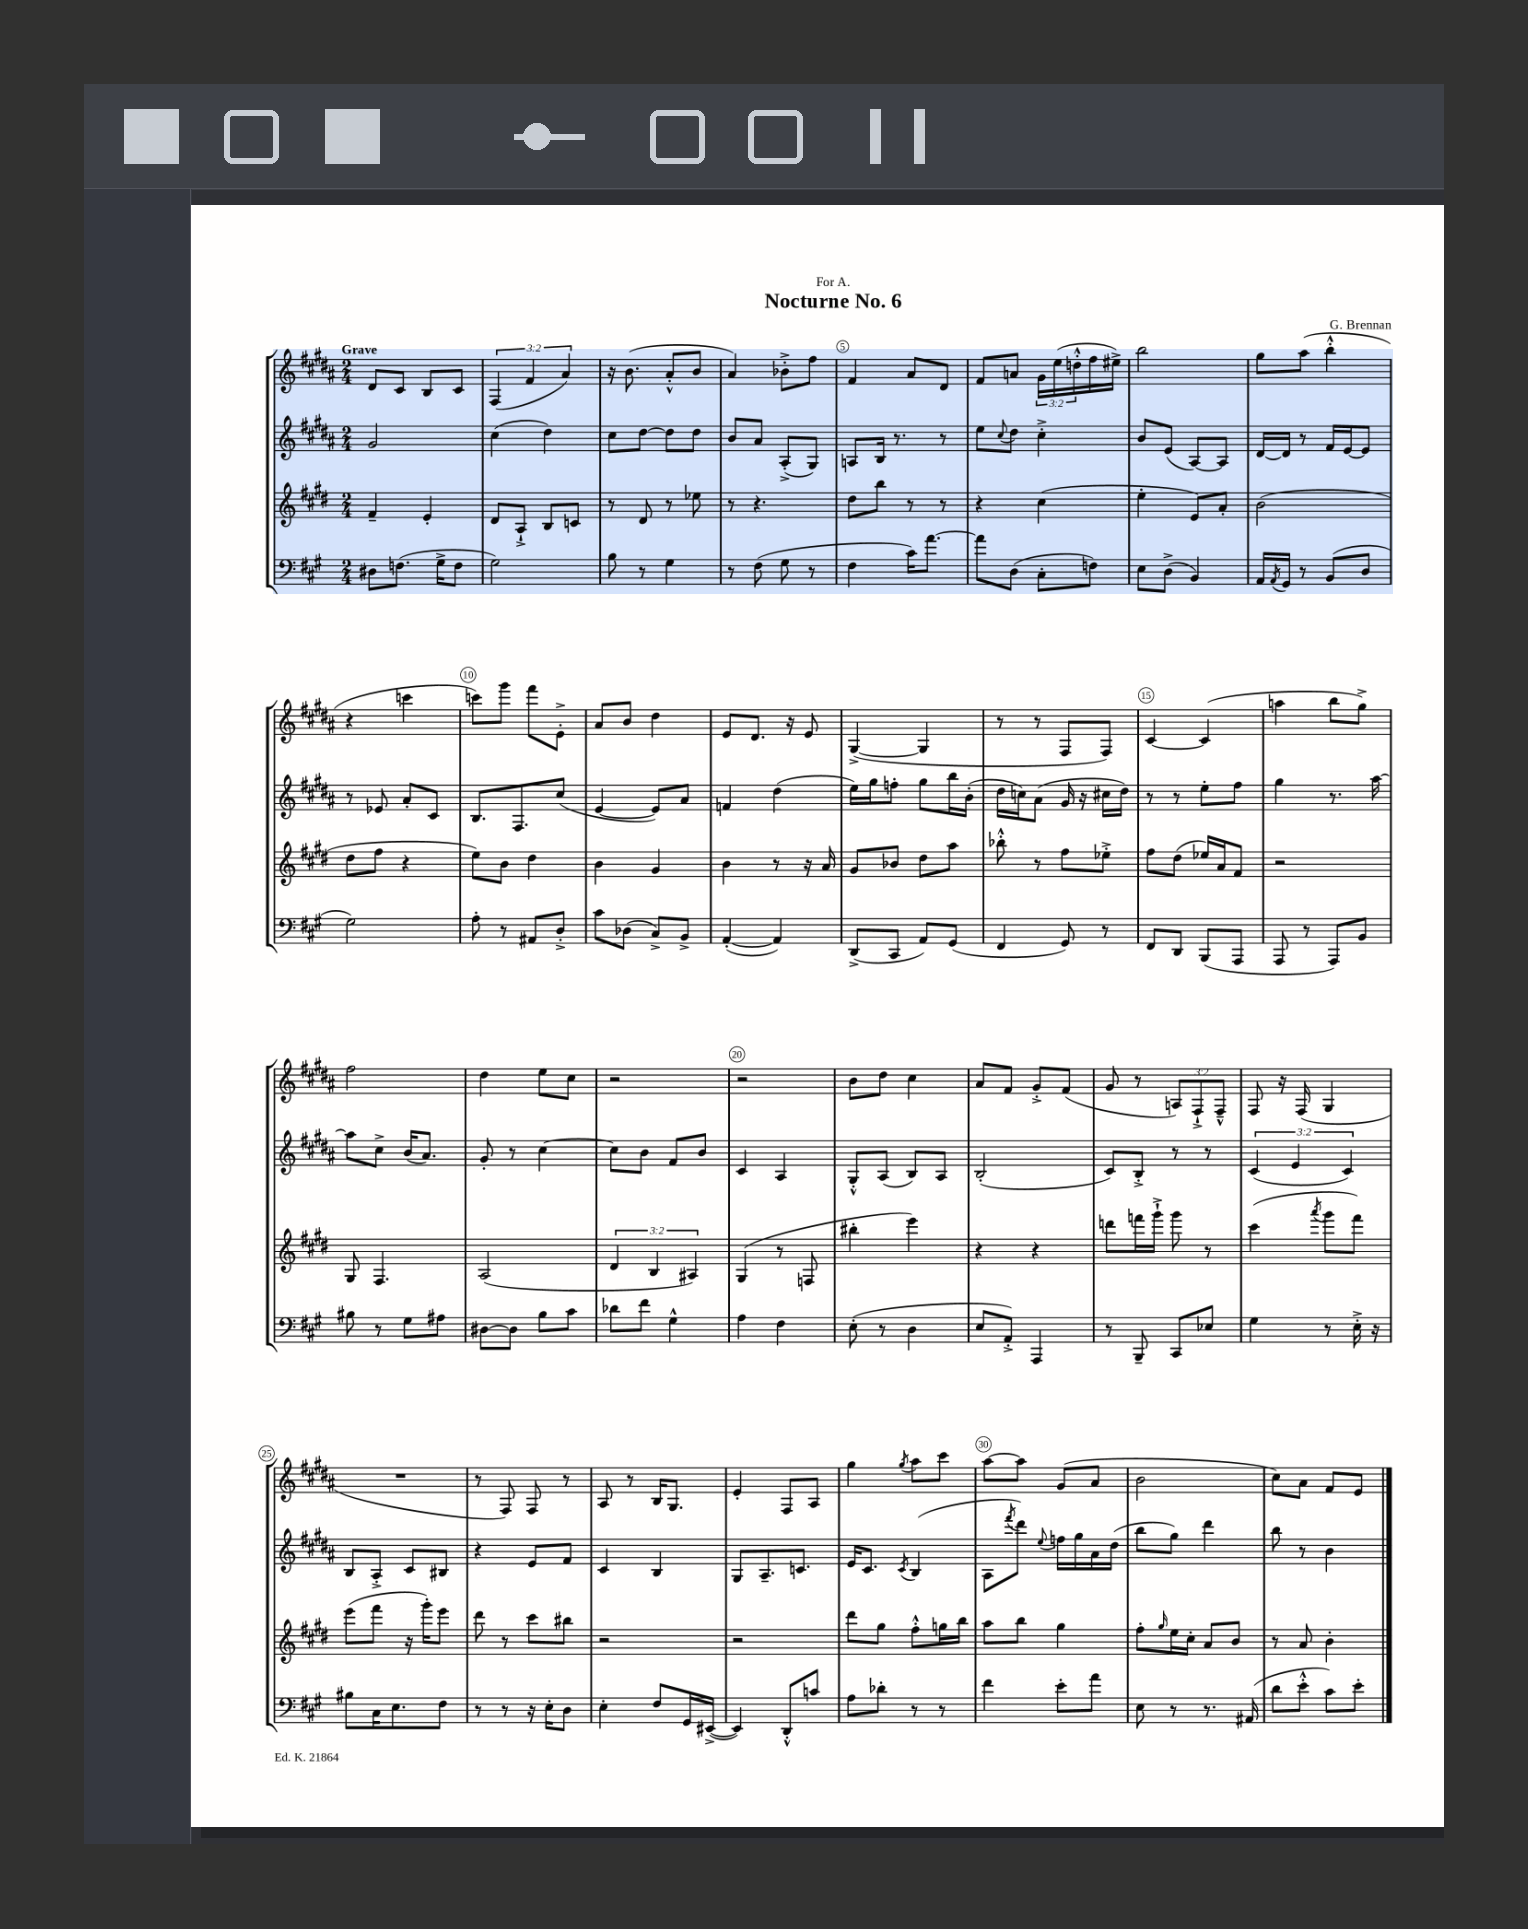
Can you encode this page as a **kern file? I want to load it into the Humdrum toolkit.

**kern	**kern	**kern	**kern
*part4	*part3	*part2	*part1
*staff4	*staff3	*staff2	*staff1
*clefF4	*clefG2	*clefG2	*clefG2
*k[f#c#g#]	*k[f#c#g#d#]	*k[f#c#g#d#a#]	*k[f#c#g#d#a#]
*M2/4	*M2/4	*M2/4	*M2/4
=1	=1	=1	=1
!	!	!	!LO:TX:a:B:t=Grave
8D#X\L	4f#~/	2g#/	8d#/L
(8.Fn\J	.	.	8c#/J
.	4e'/	.	8B/L
16G#^\KL	.	.	.
8F\J	.	.	8c#/J
=2	=2	=2	=2
2G#\)	8d#/L	(4cc#\	(6F#/
.	8A`^/J	.	.
.	.	.	6f#/
.	8B/L	4dd#\)	.
.	.	.	6a#/)
.	8cn/J	.	.
=3	=3	=3	=3
8B\	8r	8cc#\L	16r
.	.	.	(8.b\
8r	8d#/	[8dd#\J	.
4G#\	8r	8dd#\L]	8a#'^^/L
.	8ee-X\	8dd#\J	8b/J
=4	=4	=4	=4
8r	8r	8b/L	4a#/)
(8F#\	4.r	8a#/J	.
8G#\	.	(8A#'^/L	8b-X'^\L
8r	.	8G#/J)	8ff#\J
=5	=5	=5	=5
4F#\	8dd#\L	8An/L	4f#/
.	8bb\J	16B/Jk	.
.	.	8.r	.
16c#\KL)	8r	.	8a#/L
[8.a\J	.	.	.
.	8r	8r	8d#/J
=6	=6	=6	=6
8a\L]	4r	8ee\L	8f#/L
.	.	8qqcc#/	.
(8D\J	.	8dd#\J	8an/J
8C#'\L	(4cc#\	4cc#'^\	24g#\LL
.	.	.	(24ee\
.	.	.	24ddn'^^\
8Fn\J)	.	.	16ff#\
.	.	.	16ee#X^\JJ)
=7	=7	=7	=7
8E\L	4ee'\	8b/L	2bb\
(8D^\J	.	(8e/J	.
4BB/)	8e/L)	[8A#/L)	.
.	8a'/J	8A#/J]	.
=8	=8	=8	=8
16AA/LL	(2b\	[16d#/LL	8gg#\L
8qAA/	.	.	.
16GG#/JJ	.	16d#/JJ]	.
8r	.	8r	(8aa#\J
(8BB/L	.	16f#/LL	4bb'^^\
.	.	[16e/J	.
8D/J	.	8e/J]	.
!!LO:LB:g=z
=9	=9	=9	=9
2G#\)	8dd#\L	8r	4r
.	8ff#\J	8e-X/	.
.	4r	8a#'/L	4cccn\
.	.	8c#/J	.
=10	=10	=10	=10
8A'\	8ee\L)	8.B/L	8cccn\L)
8r	8b\J	.	8ggg#\J
.	.	8.F#/	.
8AA#X/L	4dd#\	.	8fff#\L
8D'^/J	.	(8cc#/J	8e'^\J
=11	=11	=11	=11
8c#\L	4b\	[4e/	8a#/L
(8D-X\J	.	.	8b/J
8C#^/L)	4g#/	8e/L])	4dd#\
8BB^/J	.	8a#/J	.
=12	=12	=12	=12
([4AA'/	4b\	4fn/	8e/L
.	.	.	8.d#/J
4AA/])	8r	(4dd#\	.
.	.	.	16r
.	16r	.	8e/
.	16a/	.	.
=13	=13	=13	=13
(8DD^/L	8g#/L	16ee\LL)	([4G#^/
.	.	16gg#\J	.
8CC#/J	8b-X/J	8ffn'\J	.
8AA/L)	8dd#\L	8gg#\L	4G#/]
(8GG#/J	8aa\J	16bb\L	.
.	.	(16b'\JJ	.
=14	=14	=14	=14
4FF#/	8bb-X'^^\	16dd#\LL	8r
.	.	16ccn\J)	.
.	8r	(8a#\J	8r
8GG#/)	8ff#\L	16g#/	8F#/L
.	.	16r	.
8r	8ee-X'^\J	16cc#X\LL	8F#/J)
.	.	16dd#\JJ)	.
=15	=15	=15	=15
8FF#/L	8ff#\L	8r	[4c#/
8DD/J	(8dd#\J	8r	.
(8BBB/L	16ee-X/LL)	8ee'\L	(4c#/]
.	16a/J	.	.
8AAA/J	8f#/J	8ff#\J	.
=16	=16	=16	=16
8AAA/	2r	4gg#\	4aan\
8r	.	.	.
8AAA/L)	.	8.r	8bb\L
8BB/J	.	.	8gg#^\J)
.	.	[16aa#\	.
!!LO:LB:g=z
=17	=17	=17	=17
8B#X\	8G#/	8aa#\L]	2ff#\
8r	4.F#/	8cc#^\J	.
8G#\L	.	(16b/KL	.
.	.	8.a#/J)	.
8A#X\J	.	.	.
=18	=18	=18	=18
[8D#X\L	(2A/	8g#'/	4dd#\
8D#\J]	.	8r	.
8B\L	.	[4cc#\	8ee\L
8c#\J	.	.	8cc#\J
=19	=19	=19	=19
8d-X\L	6d#/	8cc#\L]	2r
8f#\J	.	8b\J	.
.	6B/	.	.
4G#^^\	.	8f#/L	.
.	6A#X/)	.	.
.	.	8b/J	.
=20	=20	=20	=20
4A\	(4G#/	4c#/	2r
4F#\	8r	4A#/	.
.	8Fn/	.	.
=21	=21	=21	=21
(8E'\	4bb#X'\	8G#'^^/L	8b\L
8r	.	(8A#/J	8dd#\J
4D\	4eee\)	8B/L)	4cc#\
.	.	8A#/J	.
=22	=22	=22	=22
8E/L	4r	(2B'/	8a#/L
8AA'^/J)	.	.	8f#/J
4AAA/	4r	.	8g#'^/L
.	.	.	(8f#/J
=23	=23	=23	=23
8r	8dddn\L	8c#/L)	8g#/
8BBB~/	16fffn\L	8B'^/J	8r
.	16ggg#`^\JJ	.	.
8CC#/L	8ggg#\	8r	12An/L)
.	.	.	12F#`^/
8E-X/J	8r	8r	.
.	.	.	12F#~^^/J
=24	=24	=24	=24
4G#\	(4ccc#\	(6c#/	8F#/
.	.	.	16r
.	.	6e/	.
.	.	.	(16F#/
.	8qaaa/	.	.
8r	8ggg#\L	.	4G#/
.	.	6c#/)	.
16E'^\	8fff#\J)	.	.
16r	.	.	.
!!LO:LB:g=z
=25	=25	=25	=25
8B#X\L	(8eee\L	8B/L	2r
16C#\K	8fff#\J	8A#'^/J	.
8.E\	.	.	.
.	16r	8c#/L	.
.	16ggg#'\KL)	.	.
8F#\J	8eee\J	8B#X/J	.
=26	=26	=26	=26
8r	8ddd#\	4r	8r
8r	8r	.	8F#/)
16r	8ccc#\L	8e/L	8F#/
16E'\KL	.	.	.
8D\J	8bb#X\J	8f#/J	8r
=27	=27	=27	=27
4E'\	2r	4c#/	8A#/
.	.	.	8r
8F#/L	.	4B/	16B/KL
.	.	.	8.G#/J
16GG#/L	.	.	.
([16EE#X^/JJ	.	.	.
=28	=28	=28	=28
4EE#/])	2r	8G#/L	4e'/
.	.	8.A#~/	.
8DD'^^/L	.	.	8F#/L
.	.	8.cn/J	.
8cn/J	.	.	8A#/J
=29	=29	=29	=29
8A\L	8ddd#\L	16e/KL	4gg#\
.	.	8.c#/J	.
8d-X'\J	8gg#\J	.	.
.	.	8qc#/	8qgg#/
8r	8ff#'^^\L	(4B/	8aa#\L
8r	16ggn\L	.	8ccc#\J
.	16bb\JJ	.	.
=30	=30	=30	=30
4f#\	8aa\L	8A#\L	[8aa#\L
.	.	8qfff#/	.
.	8bb\J	8ddd#\J)	8aa#\J]
.	.	8qqee/	.
8e'\L	4gg#\	16ffn\LL	(8g#/L
.	.	16gg#\	.
8a\J	.	16a#\	8a#/J
.	.	(16dd#\JJ	.
=31	=31	=31	=31
8E\	8ff#'\L	8bb\L	2b\
.	16qqgg#/	.	.
8r	16ee\L	8gg#\J)	.
.	16cc#'\JJ	.	.
8.r	8a/L	4ddd#\	.
.	8b/J	.	.
(16AA#X/	.	.	.
=32	=32	=32	=32
8d\L	8r	8bb\	8cc#\L)
8e'^^\J	8a/	8r	8a#\J
8c#\L)	4b'\	4b\	8f#/L
8e'\J	.	.	8e/J
==	==	==	==
*-	*-	*-	*-
